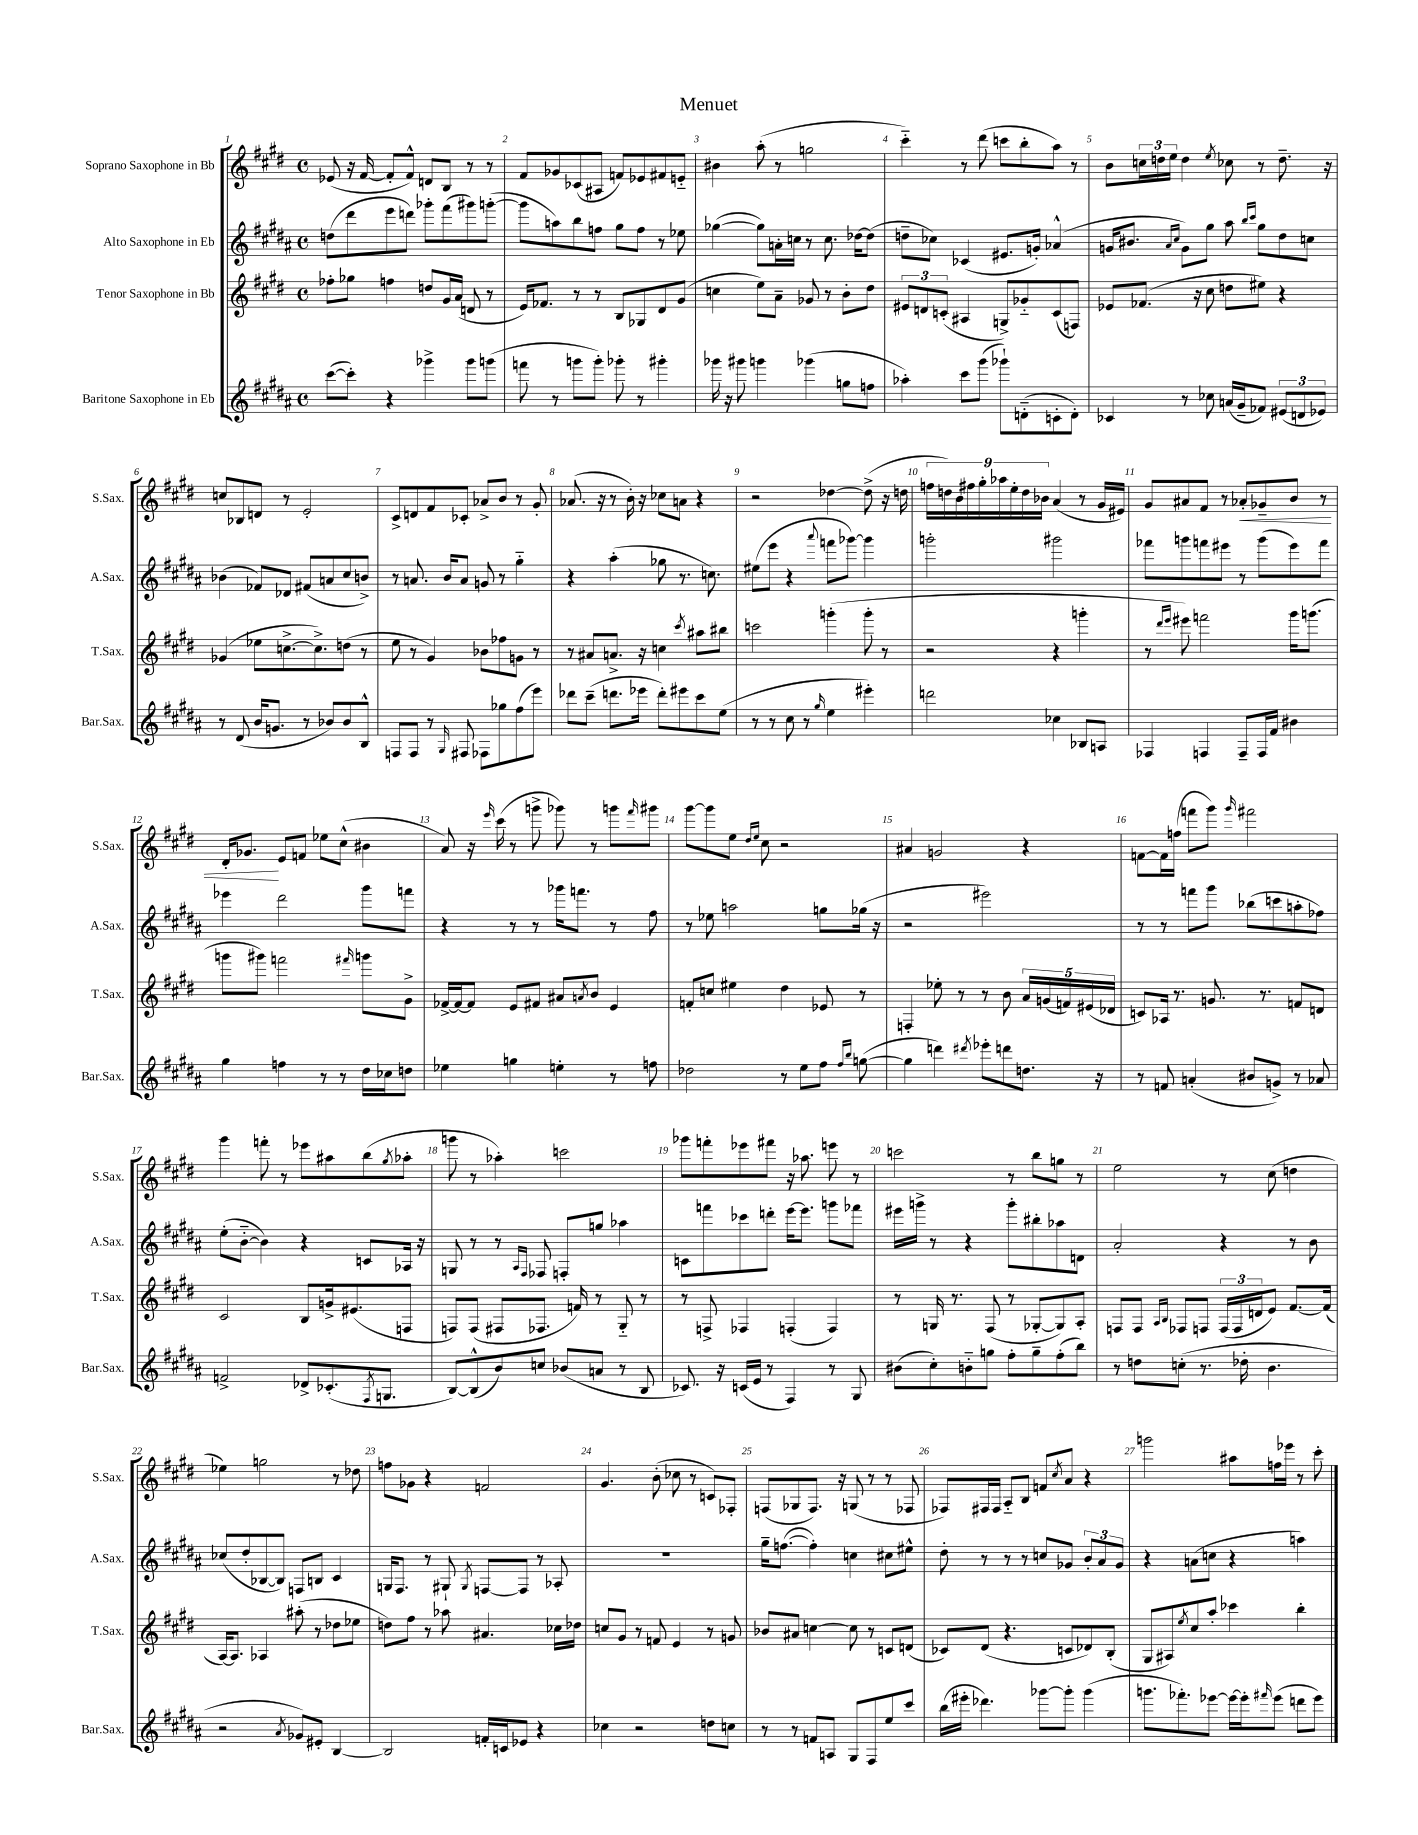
\header { title = "Menuet" }
<<
\new StaffGroup <<
\new Staff = "s0" \with { instrumentName = "Soprano Saxophone in Bb" shortInstrumentName = "S.Sax." } {
    \clef treble \key e \major \defaultTimeSignature \time 4/4
    ees'8( r16 fis'16~ fis'8-. fis'8-^) d'8 b8 r8 r8 |
    fis'8 ges'8 ces'8( ais8 f'8) ees'8 fis'8 e'8-_ |
    bis'4 a''8-.( r8 g''2 |
    cis'''4-_) r8 dis'''8( c'''8 b''8-. a''8) r8 |
    b'8 \tuplet 3/2 { c''16 d''16 e''16 } d''4 \acciaccatura { e''8 } ces''8 r8 d''8.-- r16 |
    c''8 bes8 d'8 r8 e'2-. |
    cis'8-> d'8 fis'8 ces'8-. aes'8-> b'8 r8 gis'8-. |
    aes'8.( r16 r8 b'16-.) r16 ces''8 a'8 r4 |
    r2 des''4~ des''8->( r16 d''16 |
    \tuplet 9/8 { f''16 d''16) b'16 fis''16 gis''16-. aes''16 e''16-. d''16 bes'16 } a'4( r8 gis'16 eis'16) |
    gis'8 ais'8 fis'8 r8 aes'8-.\< ges'8-- b'8 r8 |
    dis'16-. ges'8.\! e'8 f'8 ees''8 cis''8-^( bis'4 |
    a'8) r16 \grace { e'''16 } cis'''16( r8 g'''8-> ges'''8) r8 g'''8 \grace { fis'''16 } gis'''8 |
    gis'''8~ gis'''8 e''8 \grace { dis''16 e''16 } cis''8 r2 |
    ais'4 g'2 r4 |
    f'8~ f'16 f''16( f'''8 gis'''8) \grace { gis'''16 } fis'''2 |
    gis'''4 f'''8-. r8 ees'''8 ais''8 b''8( \acciaccatura { gis''8 } aes''8-. |
    g'''8 r8 aes''4-.) c'''2 |
    ges'''8 f'''8-. ees'''8 fis'''8 r16 aes''8. e'''8 r8 |
    c'''2 r8 b''8 g''8 r8 |
    e''2 r8 cis''8( d''4 |
    ees''4) g''2 r8 des''8 |
    f''8 ges'8 r4 f'2 |
    gis'4. b'8-.( ces''8 r8 c'8) fes8-. |
    f8( ges8 f8.) r16 g8( r8 r8 fes8 |
    fes8) fis16 fis16 a8-_ b8 f'8 \acciaccatura { cis''8 } a'8 r4 |
    g'''2 ais''8 f''16 ees'''16 r8 cis'''8-. \bar "|." |
}
\new Staff = "s1" \with { instrumentName = "Alto Saxophone in Eb" shortInstrumentName = "A.Sax." } {
    \clef treble \key b \major \defaultTimeSignature \time 4/4
    d''8( dis'''8 e'''8 d'''8) ges'''8-. fis'''8( gis'''8) g'''8~-.( |
    g'''8 a''8) b''8 f''8 gis''8 f''8 r8 ees''8 |
    ges''4~( ges''8) a'16-. c''16 r8 c''8. des''16~ des''8( |
    d''8-- ces''8) ces'4( eis'8. g'16-.) aes'4-^( |
    g'16 bis'8. \grace { ais'16 cis''16 } g'8) gis''8 ais''8 \grace { b''16 cis'''16 } gis''8 dis''8 c''8 |
    bes'4( fes'8) des'8 fis'8( a'8 cis''8 b'8->) |
    r8 a'8. b'16 a'8 g'8 r8 gis''4-_ |
    r4 ais''4-.( ges''8 r8. c''8.) |
    eis''8( e'''8 r4 \appoggiatura { ais'''8 } f'''8 ges'''8~) ges'''4 |
    g'''2-. gis'''2 |
    fes'''8 g'''8 f'''8 eis'''8 r8 g'''8( eis'''8) f'''8 |
    ees'''4 dis'''2 gis'''8 f'''8 |
    r4 r8 r8 ges'''16 f'''8. r8 fis''8 |
    r8 ees''8 a''2 g''8 ges''16( r16 |
    r2 eis'''2) |
    r8 r8 f'''8 gis'''8 bes''8( c'''8 a''8-. fes''8) |
    e''8-.( b'8~-_ b'4) r4 c'8 aes16 r16 |
    g8 r8 r8 \grace { ais16 fis16 } fes8 f8-. g''8 aes''4 |
    c'8 f'''8 ces'''8 d'''8-. e'''16~ e'''8. g'''8 fes'''8 |
    eis'''16 g'''16-> r8 r4 g'''8-. bis''8-. aes''8 d'8 |
    ais'2-. r4 r8 b'8 |
    ces''8( dis''8-. bes8~ bes8) f8 b8 cis'4 |
    g16 fis8. r8 gis8-! \acciaccatura { gis8 } f8~ f8 r8 aes8-. |
    R1 |
    gis''16-- f''8.~( f''4-.) c''4 cis''8 eis''8-^ |
    dis''8-. r8 r8 r8 c''8 ges'8 \tuplet 3/2 { b'8-. ais'8 ges'8 } |
    r4 a'8( c''8 r4 a''4) \bar "|." |
}
\new Staff = "s2" \with { instrumentName = "Tenor Saxophone in Bb" shortInstrumentName = "T.Sax." } {
    \clef treble \key e \major \defaultTimeSignature \time 4/4
    fes''8-. ges''8 f''4 d''8 gis'16 a'16( d'8 r8 |
    e'16) fes'8. r8 r8 b8 ges8 dis'8 gis'8( |
    c''4 e''8) a'8-- ges'8 r8 b'8-. dis''8 |
    \tuplet 3/2 { eis'8 d'8 c'8-.( } ais4 g8->) ges'8-_ c'8( f8) |
    ees'8 fes'8.( r16 cis''8 d''8 eis''8) r4 |
    ges'4( ees''8 c''8.~-> c''8.->) d''8( r8 |
    e''8 r8 gis'4) bes'8 fes''8 g'8 r8 |
    r8 ais'8 a'8.-> r16 c''4 \acciaccatura { cis'''8 } ais''8 bis''8 |
    c'''2 g'''4-.( g'''8-. r8 |
    r2 r4 g'''4-. |
    r8 \grace { dis'''16 e'''16 } eis'''8) f'''2 gis'''16 g'''8.( |
    g'''8 gis'''8) f'''2 \grace { fis'''16 } g'''8 gis'8-> |
    fes'16~-> fes'16~ fes'8 e'8 fis'8 ais'8 \acciaccatura { a'8 } b'8 e'4 |
    f'8-. c''8 eis''4 dis''4 ees'8 r8 |
    f4-. ees''8-. r8 r8 b'8 \tuplet 5/4 { a'16 g'16( f'16) eis'16( des'16 } |
    c'8) aes16 r8. g'8. r8. f'8 d'8 |
    cis'2 b8 g'16-> eis'8.( f8 |
    f8) f8( fis8 fes8. f'16) r8 gis8-_ r8 |
    r8 f8-> fes4 f4-.( f4) |
    r8 g16 r8. fis8( r8 ges8~-. ges8) a8-. |
    f8 f8 \grace { a16 b16 } fes8 f8 \tuplet 3/2 { f16( f16 d'16 } e'8) fis'8.~ fis'16( |
    a16~) a8. aes4 ais''8-.( r8 des''8 ees''8 |
    d''8) fis''8 r8 aes''8 ais'4. ces''16 des''16 |
    c''8 gis'8 r8 f'8 e'4 r8 g'8 |
    bes'8 ais'8 c''4~ c''8 r8 c'8 d'8( |
    ces'8) dis'8( r4. c'8 des'8) b8-.( |
    gis8 ais8) \acciaccatura { e''8 } cis''8 a''8-. ces'''4 b''4-. \bar "|." |
}
\new Staff = "s3" \with { instrumentName = "Baritone Saxophone in Eb" shortInstrumentName = "Bar.Sax." } {
    \clef treble \key b \major \defaultTimeSignature \time 4/4
    cis'''8~( cis'''8-.) r4 ges'''4-> ges'''8 g'''8( |
    f'''8 r8 g'''8 g'''8-.) ges'''8-. r8 gis'''4-. |
    ges'''16 r16 gis'''8 g'''4 ges'''4( g''8 f''8 |
    aes''4-.) cis'''8 gis'''8( ges'''8-!) d'8-_( c'8-. d'8-.) |
    ces'4 r8 ces''8 a'16( gis'16-- fes'8) \tuplet 3/2 { eis'8( d'8 ees'8) } |
    r8 dis'8( b'16 g'8. r8 bes'8) bes'8 b8-^ |
    f8 f8 r8 \grace { gis16 } fis8 fes8 ges''8 fis''8( e'''8) |
    des'''8 cis'''8--( d'''8. ees'''16 d'''8-.) eis'''8 cis'''8 e''8( |
    r8 r8 cis''8 r8 \grace { gis''16 } e''4 eis'''4-.) |
    d'''2 ces''4 bes8 a8 |
    fes4 f4 f8-- f16 fis'16 bis'4 |
    gis''4 f''4 r8 r8 dis''16 ces''16 d''8 |
    ees''4 g''4 e''4-. r8 f''8 |
    des''2 r8 e''8 fis''8 \grace { fis''16 b''16 } g''8~( |
    g''4 d'''4) \acciaccatura { dis'''8 } ees'''8-. d'''8 d''8. r16 |
    r8 f'8 a'4-.( bis'8 g'8->) r8 aes'8 |
    f'2-> des'8-> ces'8.-.( \acciaccatura { fis8 } g8. |
    b8~) b8-^( b'8) c''8 bes'8( a'8 r8 b8 |
    ces'8.) r16 c'16( e'16 r8 fis4) r8 gis8 |
    bis'8( cis''8-.) b'8-_ g''8 fis''8-. g''8-- fis''8-.( b''8) |
    r8 d''8 c''8-.( r8. des''16-. b'4. |
    r2 \acciaccatura { ais'8 } ges'8) eis'8-. b4~ |
    b2 f'16-. c'16 ees'8 r4 |
    ces''4 r2 d''8 c''8 |
    r8 r8 f'8 a8 gis8 fis8 e''8 cis'''8 |
    b''16( eis'''16-. des'''4.) ges'''8~ ges'''8-. ges'''4( |
    g'''8. fes'''8.-.) ees'''8~ ees'''16~ ees'''16-. \grace { fis'''16 } ees'''8( d'''8 ees'''8) \bar "|." |
}
>>
>>
\layout { \context { \Score \override BarNumber.break-visibility = ##(#f #t #t) barNumberVisibility = #all-bar-numbers-visible } }
